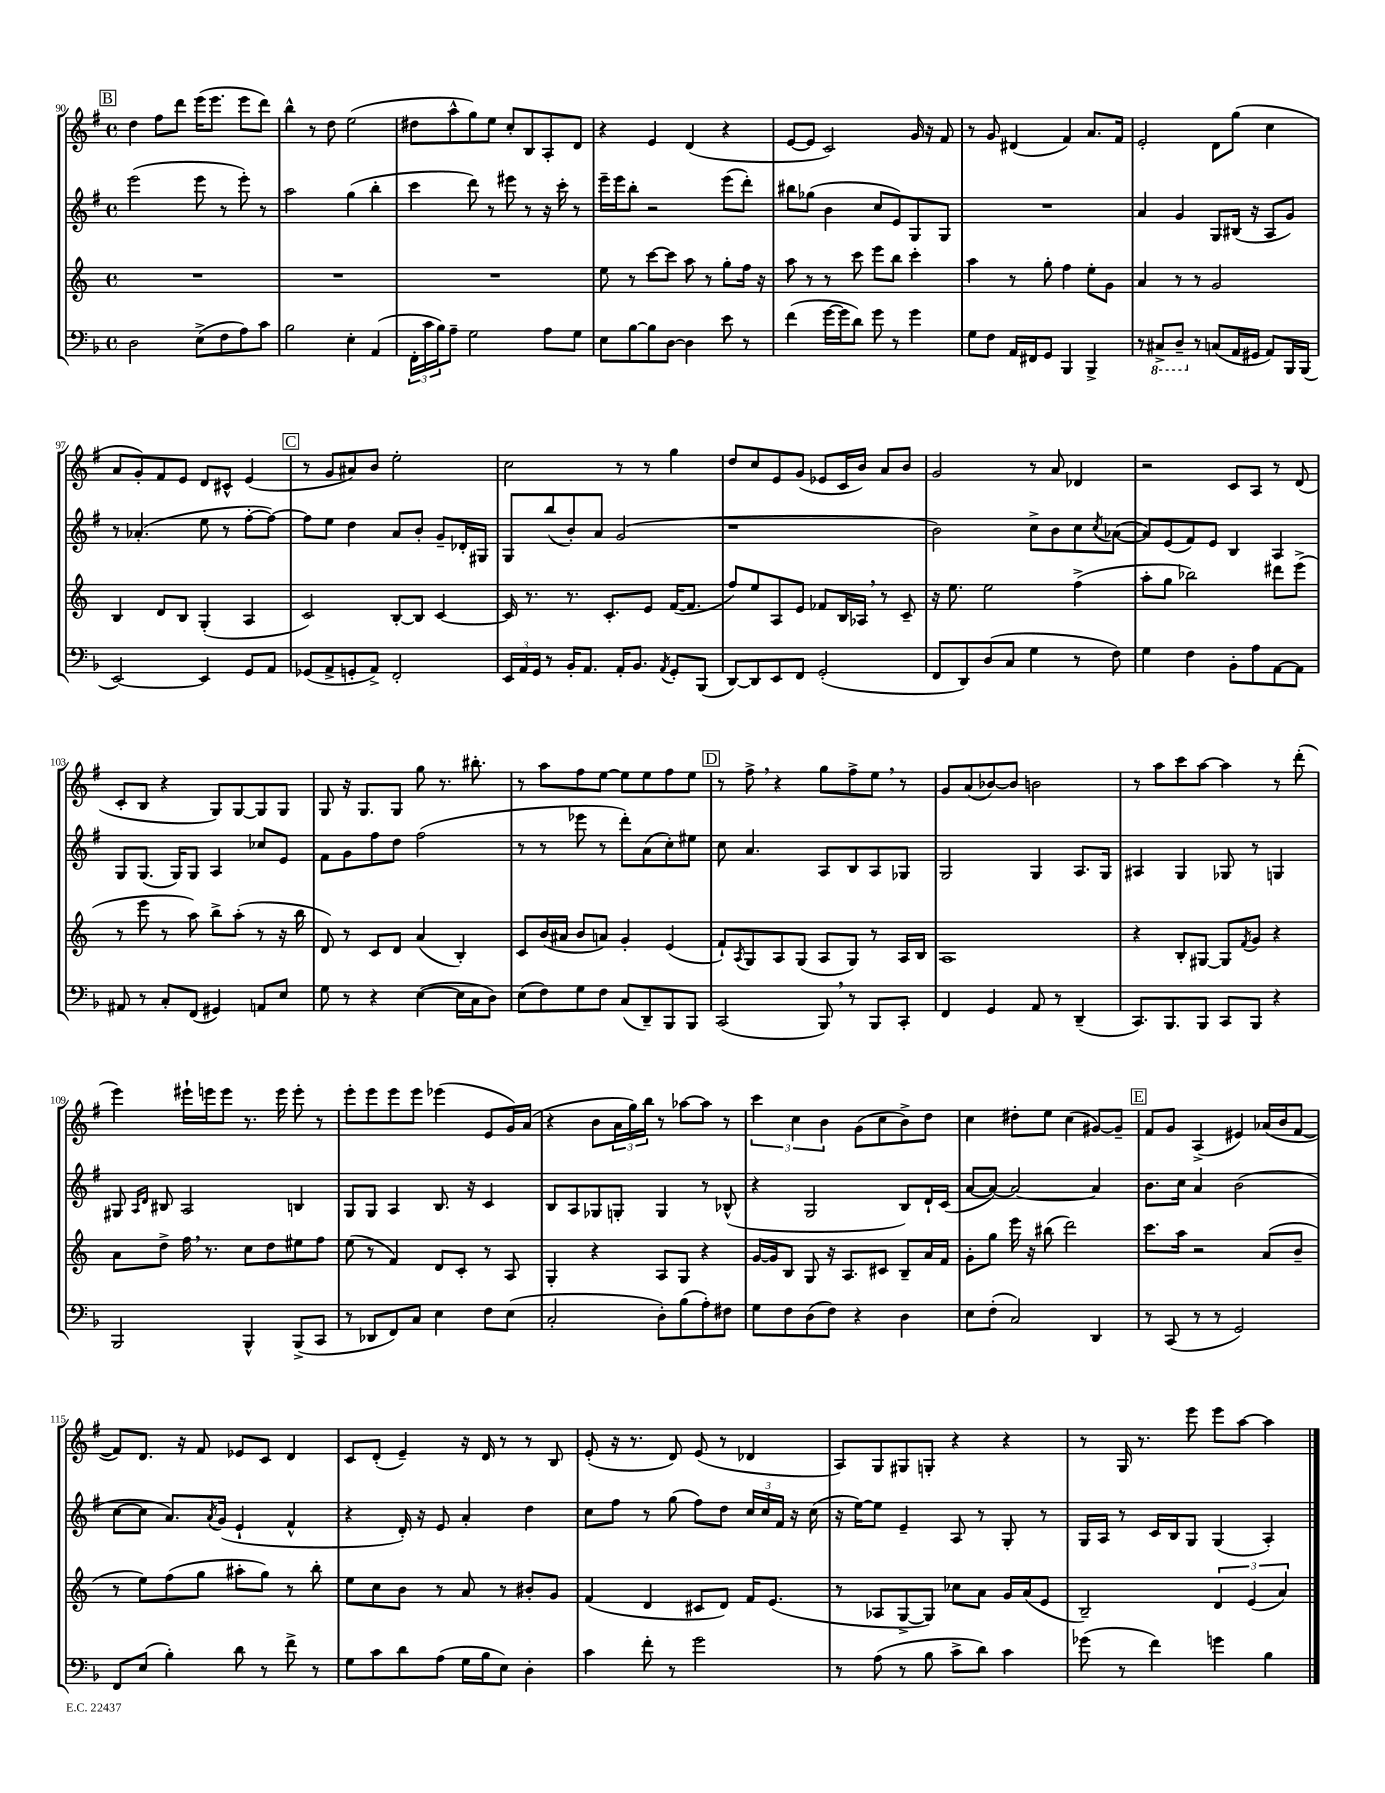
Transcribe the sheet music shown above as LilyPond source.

<<
\new StaffGroup <<
\new Staff = "s0" {
    \clef treble \key g \major \defaultTimeSignature \time 4/4
    \mark \markup { \box "B" } d''4 fis''8 d'''8 e'''16( e'''8. e'''8 d'''8) |
    b''4-^ r8 d''8 e''2( |
    dis''8 a''8-^ g''8) e''8 c''8-. b8 a8-. d'8 |
    r4 e'4 d'4( r4 |
    e'8~ e'8 c'2) g'16 r16 fis'8 |
    r8 g'8 dis'4( fis'4) a'8. fis'16 |
    e'2-. d'8 g''8( c''4 |
    a'8 g'8-.) fis'8 e'8 d'8 cis'8-^ e'4( |
    \mark \markup { \box "C" } r8 g'8 ais'8) b'8 e''2-. |
    c''2 r8 r8 g''4 |
    d''8 c''8 e'8 g'8( ees'8 c'16 b'16) a'8 b'8 |
    g'2 r8 a'8 des'4 |
    r2 c'8 a8 r8 d'8( |
    c'8-. b8 r4 g8) g8~ g8 g8 |
    g8 r16 g8. g8 g''8 r8. bis''8.-. |
    r8 a''8 fis''8 e''8~ e''8 e''8 fis''8 e''8 |
    \mark \markup { \box "D" } r8 fis''8-> \breathe r4 g''8 fis''8-> e''8 \breathe r8 |
    g'8 a'8( bes'8~) bes'8 b'2 |
    r8 a''8 c'''8 a''8~ a''4 r8 d'''8-.( |
    e'''4) eis'''16-! e'''16 e'''8 r8. e'''16 e'''8-. r8 |
    e'''8-. e'''8 e'''8 e'''8 ees'''4( e'8 g'16) a'16( |
    r4 b'8 \tuplet 3/2 { a'16 g''16) b''16 } r8 aes''8~ aes''8 r8 |
    \tuplet 3/2 { c'''4 c''4 b'4 } g'8( c''8 b'8->) d''8 |
    c''4 dis''8-. e''8 c''4( gis'8~) gis'8-- |
    \mark \markup { \box "E" } fis'8 g'8 a4->( eis'4) aes'16( b'16 fis'8~ |
    fis'8) d'8. r16 fis'8 ees'8 c'8 d'4 |
    c'8 d'8-.( e'4--) r16 d'16 r8 r8 b8 |
    e'8-.( r16 r8. d'8) e'8( r8 des'4 |
    a8) g8 gis8 g8-. r4 r4 |
    r8 g16 r8. e'''8 e'''8 a''8~ a''4 \bar "|." |
}
\new Staff = "s1" {
    \clef treble \key g \major \defaultTimeSignature \time 4/4
    \mark \markup { \box "B" } e'''2( e'''8 r8 e'''8-.) r8 |
    a''2 g''4( b''4-. |
    c'''4 d'''8) r8 eis'''8 r8 r16 c'''16-. r8 |
    e'''16-- e'''16 b''8-. r2 e'''8( d'''8-.) |
    bis''8 ges''8( b'4 c''8 e'8) g8 g8 |
    R1 |
    a'4 g'4 g8 bis16( r16 a8 g'8) |
    r8 aes'4.-.( e''8 r8 fis''8~-. fis''8~) |
    \mark \markup { \box "C" } fis''8 e''8 d''4 a'8 b'8-. g'8-- des'16-. gis16 |
    g8 b''8( b'8-.) a'8 g'2( |
    r1 |
    b'2) c''8-> b'8 c''8 \acciaccatura { c''8 } aes'8~( |
    aes'8) e'8( fis'8) e'8 b4 a4 |
    g8 g8.( g16) g8 a4 ces''8 e'8 |
    fis'8 g'8 fis''8 d''8 fis''2( |
    r8 r8 ees'''8 r8 d'''8-.) a'8( c''8-.) eis''8 |
    \mark \markup { \box "D" } c''8 a'4. a8 b8 a8 ges8 |
    g2 g4 a8. g16 |
    ais4 g4 ges8 r8 g4 |
    gis8 \grace { a16 d'16 } bis8 a2 b4 |
    g8 g8 a4 b8. r16 c'4 |
    b8 a8 ges8 g8-. g4 r8 bes8-^( |
    r4 g2 b8) d'16-! c'16( |
    a'8~ a'8~) a'2~ a'4 |
    \mark \markup { \box "E" } b'8. c''16 a'4 b'2( |
    c''8~ c''8 a'8.) \acciaccatura { a'8 } g'16( e'4-! fis'4-^ |
    r4 d'16-.) r16 e'8 a'4-. d''4 |
    c''8 fis''8 r8 g''8( fis''8) d''8 \tuplet 3/2 { c''16 c''16 fis'16 } r16 c''16( |
    r16 e''16~) e''8 e'4-- a8 r8 g8-. r8 |
    g16 a16 r8 c'16 b16 g8 g4( a4-.) \bar "|." |
}
\new Staff = "s2" {
    \clef treble \key c \major \defaultTimeSignature \time 4/4
    \mark \markup { \box "B" } R1 |
    R1 |
    R1 |
    e''8 r8 c'''8~ c'''8 a''8 r8 g''8-. f''16 r16 |
    a''8 r8 r8 c'''8 e'''8 b''8 c'''4-. |
    a''4 r8 g''8-. f''4 e''8-. g'8 |
    a'4 r8 r8 g'2 |
    b4 d'8 b8 g4-.( a4 |
    \mark \markup { \box "C" } c'2) b8~-. b8 c'4~ |
    c'16 r8. r8. c'8.-. e'8 f'16~( f'8. |
    f''8) e''8 a8 e'8 fes'8 b16 aes16 \breathe r8 c'8-- |
    r16 e''8. e''2 f''4->( |
    a''8-. g''8 bes''2) dis'''8 e'''8->( |
    r8 e'''8 r8 a''8) b''8-> a''8-.( r8 r16 b''16 |
    d'8) r8 c'8 d'8 a'4( b4-.) |
    c'8 b'16( ais'16 b'8 a'8) g'4-. e'4( |
    \mark \markup { \box "D" } f'8-!) \acciaccatura { a8 } g8 a8 g8( a8 g8) r8 a16 b16 |
    a1 |
    r4 b8-. gis8~ gis8 \acciaccatura { f'8 } g'8 r4 |
    a'8 d''8-> f''16 \breathe r8. c''8 d''8 eis''8 f''8 |
    e''8( r8 f'4) d'8 c'8-. r8 a8 |
    g4-. r4 a8 g8 r4 |
    g'16~ g'16 b8 g8 r16 a8. cis'8 b8-- a'16 f'16 |
    g'8-. g''8 e'''16 r16 bis''8( d'''2) |
    \mark \markup { \box "E" } c'''8. a''16 r2 a'8( b'8-- |
    r8 e''8) f''8( g''8 ais''8-. g''8) r8 b''8-. |
    e''8 c''8 b'8 r8 a'8 r8 bis'8-. g'8 |
    f'4( d'4 cis'8 d'8) f'16 e'8.( |
    r8 aes8 g8~-> g8) ces''8 a'8 g'16 a'16( e'8 |
    b2--) \tuplet 3/2 { d'4 e'4( a'4) } \bar "|." |
}
\new Staff = "s3" {
    \clef bass \key f \major \defaultTimeSignature \time 4/4
    \mark \markup { \box "B" } d2 e8->( f8 a8) c'8 |
    bes2 e4-. a,4( |
    \tuplet 3/2 { f,16-. c'16 bes16) } a8-- g2 a8 g8 |
    e8 bes8~ bes8 d8~ d4 e'8 r8 |
    f'4( g'16~ g'16 d'8) g'8 r8 g'4 |
    g8 f8 a,16 fis,16 g,8 bes,,4 bes,,4-> |
    r8 \ottava #-1 cis,8-> d,8-- \ottava #0 r8 c!8( a,16 gis,16 a,8) bes,,16 bes,,16( |
    e,2~) e,4 g,8 a,8 |
    \mark \markup { \box "C" } ges,8( a,8-> g,8-. a,8->) f,2-. |
    \tuplet 3/2 { e,16 a,16 g,16 } r8 bes,16-. a,8. a,16-. bes,8. \acciaccatura { a,8 } g,8-. bes,,8( |
    d,8~) d,8 e,8 f,8 g,2-.( |
    f,8 d,8) d8( c8 g4 r8 f8) |
    g4 f4 bes,8-. a8 a,8~ a,8 |
    ais,8 r8 c8-. f,8( gis,4) a,8 e8 |
    g8 r8 r4 e4~( e16 c16 d8) |
    e8( f8) g8 f8 c8( d,8--) bes,,8 bes,,8 |
    \mark \markup { \box "D" } c,2( bes,,8) \breathe r8 bes,,8 c,8-. |
    f,4 g,4 a,8 r8 d,4--( |
    c,8.) bes,,8. bes,,8 c,8 bes,,8 r4 |
    bes,,2 bes,,4-^ bes,,8->( c,8 |
    r8 des,8 f,8) c8 e4 f8 e8( |
    c2-. d8-.) bes8( a8-.) fis8 |
    g8 f8 d8( f8) r4 d4 |
    e8 f8-.( c2) d,4 |
    \mark \markup { \box "E" } r8 c,8( r8 r8 g,2) |
    f,8 e8( bes4-.) d'8 r8 f'8-> r8 |
    g8 c'8 d'8 a8( g16 bes16 e8) d4-. |
    c'4 f'8-. r8 g'2 |
    r8 a8( r8 bes8 c'8-> d'8) c'4 |
    ges'8( r8 f'4) g'4 bes4 \bar "|." |
}
>>
>>
\layout { \context { \Score currentBarNumber = #90 } }
